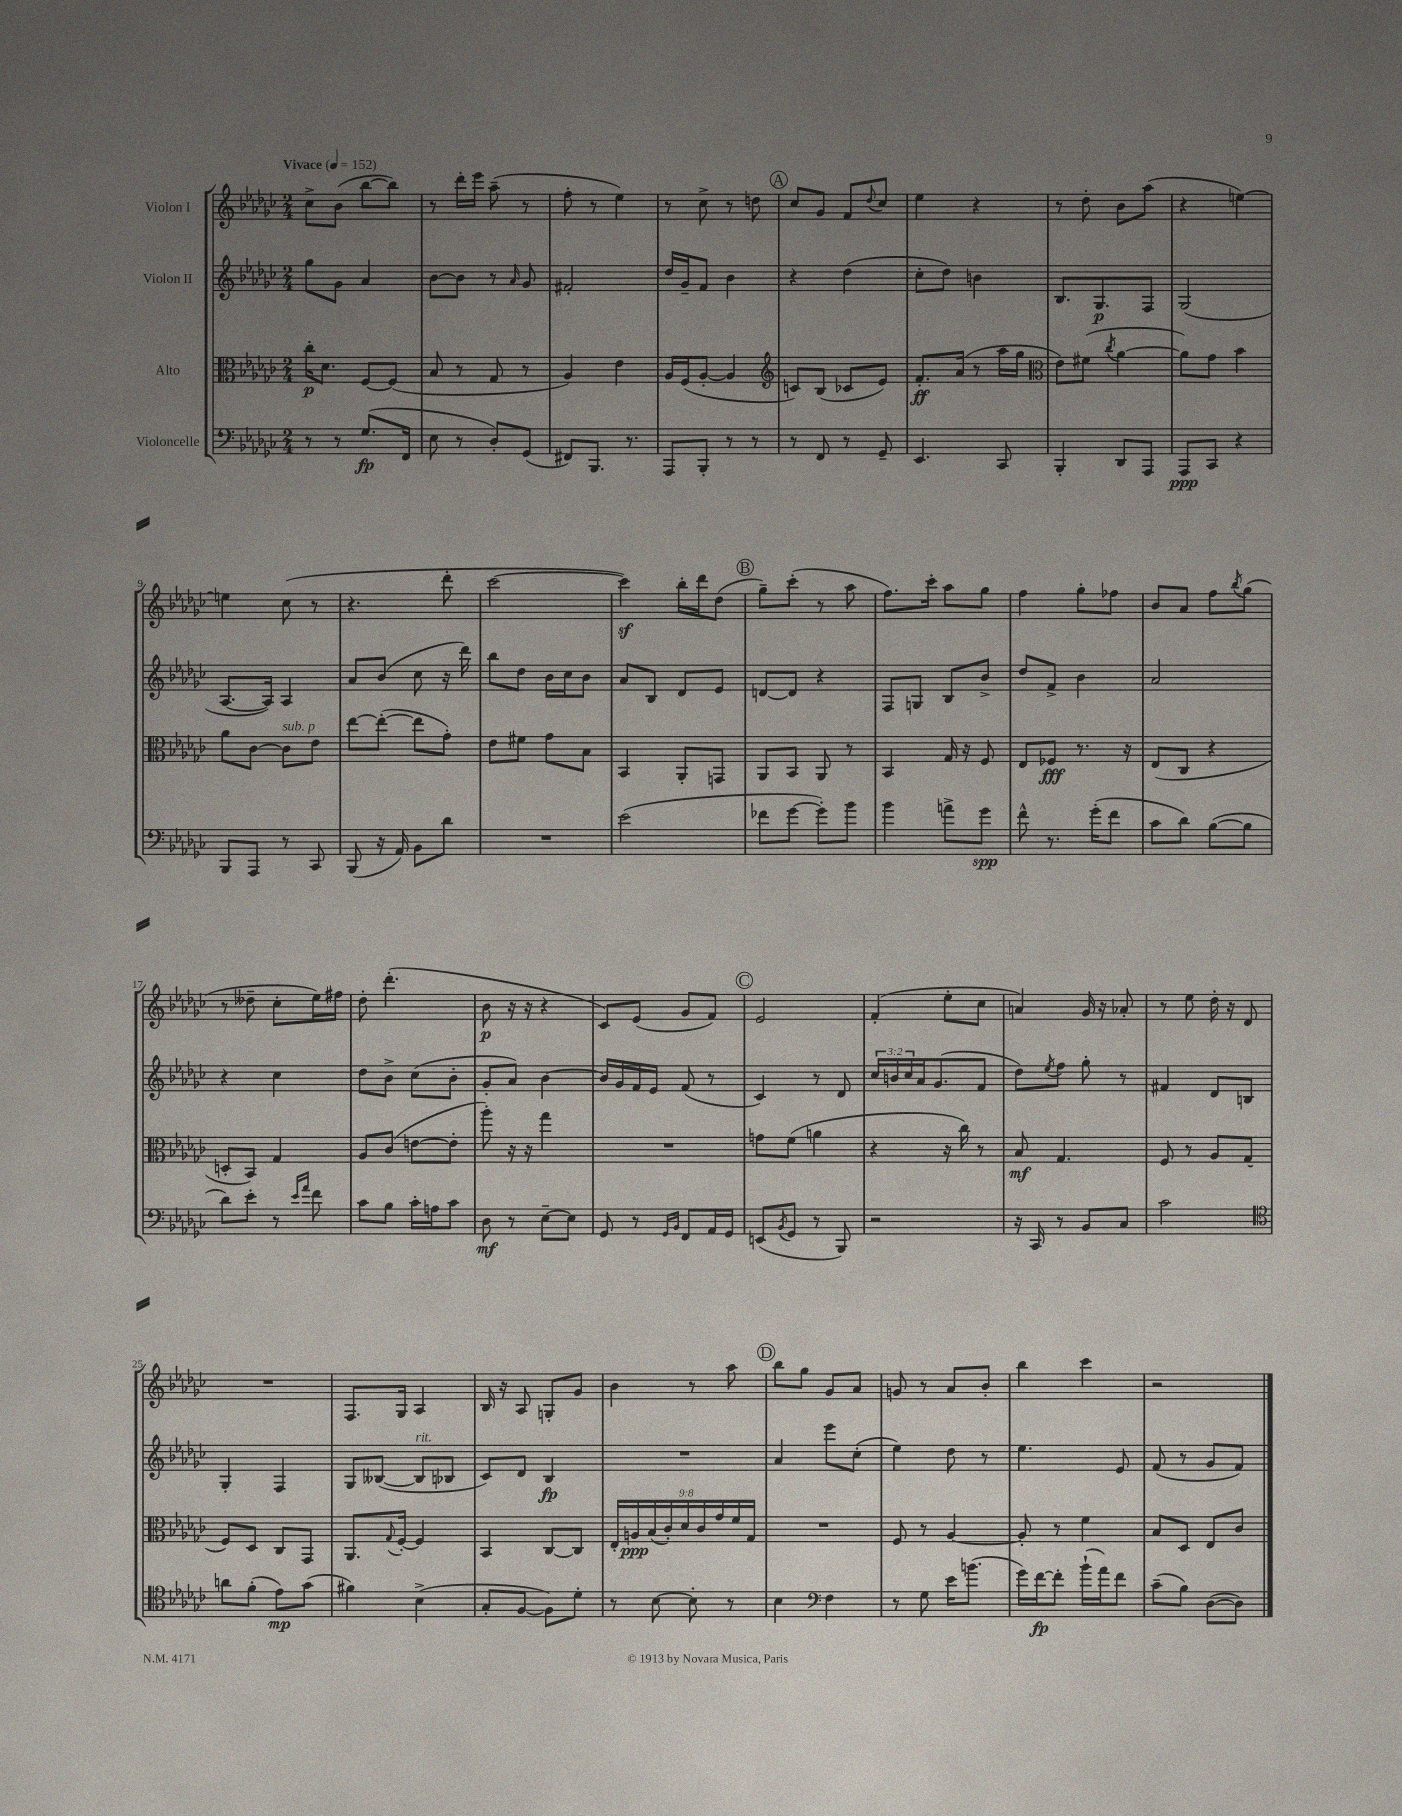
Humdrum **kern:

**kern	**dynam	**kern	**dynam	**kern	**dynam	**kern	**dynam
*part4	*part4	*part3	*part3	*part2	*part2	*part1	*part1
*staff4	*staff4	*staff3	*staff3	*staff2	*staff2	*staff1	*staff1
*I"Violoncelle	*	*I"Alto	*	*I"Violon II	*	*I"Violon I	*
*clefF4	*	*clefC3	*	*clefG2	*	*clefG2	*
*k[b-e-a-d-g-c-]	*	*k[b-e-a-d-g-c-]	*	*k[b-e-a-d-g-c-]	*	*k[b-e-a-d-g-c-]	*
*M2/4	*	*M2/4	*	*M2/4	*	*M2/4	*
*MM152	*	*MM152	*	*MM152	*	*MM152	*
=1	=1	=1	=1	=1	=1	=1	=1
!	!	!	!	!	!	!LO:TX:a:B:t=Vivace	!
8r	.	16cc-'\KL	p	8gg-\L	.	8cc-^\L	.
.	.	8.d-\J	.	.	.	.	.
8r	.	.	.	8g-\J	.	(8b-\J	.
(8.G-/L	fp	[8F/L	.	4a-/	.	[8bb-\L	.
.	.	(8F/J]	.	.	.	8bb-\J])	.
16FF/Jk	.	.	.	.	.	.	.
=2	=2	=2	=2	=2	=2	=2	=2
8E-\	.	8B-/	.	[8b-\L	.	8r	.
8r	.	8r	.	8b-\J]	.	16ddd-'\LL	.
.	.	.	.	.	.	16eee-\JJ	.
8D-'/L)	.	8G-/	.	8r	.	(8aa-~\	.
.	.	.	.	16qqa-/	.	.	.
(8GG-/J	.	8r	.	8g-/	.	8r	.
=3	=3	=3	=3	=3	=3	=3	=3
8FF#X/L)	.	4A-/)	.	2f#X'/	.	8ff'\	.
8.BBB-/J	.	.	.	.	.	8r	.
.	.	4e-\	.	.	.	4ee-\)	.
8.r	.	.	.	.	.	.	.
=4	=4	=4	=4	=4	=4	=4	=4
8AAA-/L	.	16A-/LL	.	16dd-/LL	.	8r	.
.	.	(16F/J	.	16g-~/J	.	.	.
8BBB-'/J	.	[8A-'/J	.	8f/J	.	8cc-^\	.
8r	.	4A-/]	.	4b-\	.	8r	.
8r	.	.	.	.	.	8ddn\	.
!!LO:REH:place=s1:t=A
=5	=5	=5	=5	=5	=5	=5	=5
*	*	*clefG2	*	*	*	*	*
8r	.	8cn/L)	.	4r	.	8cc-/L	.
8FF/	.	(8B-/J	.	.	.	8g-/J	.
8r	.	8c-X/L	.	(4dd-\	.	8f/L	.
.	.	.	.	.	.	8qqdd-/	.
8GG-~/	.	8e-/J)	.	.	.	8cc-/J	.
=6	=6	=6	=6	=6	=6	=6	=6
4.EE-/	.	8.f'/L	ff	8cc-'\L	.	4ee-\	.
.	.	.	.	8dd-\J)	.	.	.
.	.	(16a-/Jk	.	.	.	.	.
.	.	8r	.	4bn\	.	4r	.
8CC-/	.	16aa-\LL	.	.	.	.	.
.	.	16gg-\JJ	.	.	.	.	.
=7	=7	=7	=7	=7	=7	=7	=7
*	*	*clefC3	*	*	*	*	*
4BBB-'/	.	8e-\L)	.	8.B-/L	.	8r	.
.	.	(8f#X\J	.	.	.	8dd-'\	.
.	.	.	.	8.G-/	p	.	.
.	.	8qcc-/	.	.	.	.	.
8DD-/L	.	[4a-\	.	.	.	8b-\L	.
8AAA-/J	.	.	.	8F/J	.	(8aa-\J	.
=8	=8	=8	=8	=8	=8	=8	=8
8AAA-/L	ppp	8a-\L])	.	(2G-/	.	4r	.
8CC-/J	.	8g-\J	.	.	.	.	.
4r	.	4b-\	.	.	.	[4een\)	.
!!LO:LB:g=z
=9	=9	=9	=9	=9	=9	=9	=9
8BBB-/L	.	8a-\L	.	[8.A-/L	.	4een\]	.
8AAA-/J	.	[8c-\J	.	.	.	.	.
.	.	.	.	16A-/Jk])	.	.	.
!	!	!LO:TX:a:i:t=sub. p	!	!	!	!	!
8r	.	8c-\L]	.	4A-/	.	(8cc-\	.
8CC-/	.	8e-\J	.	.	.	8r	.
=10	=10	=10	=10	=10	=10	=10	=10
(8BBB-/	.	[8ee-\L	.	8a-/L	.	4.r	.
16r	.	(8ee-'\J_	.	(8b-/J	.	.	.
16AA-/)	.	.	.	.	.	.	.
8BB-\L	.	8ee-\L]	.	8cc-\	.	.	.
8d-\J	.	8g-'\J)	.	16r	.	8ddd-'\	.
.	.	.	.	16ddd-\)	.	.	.
=11	=11	=11	=11	=11	=11	=11	=11
2r	.	8e-\L	.	8bb-\L	.	[2ccc-\	.
.	.	8f#X\J	.	8dd-\J	.	.	.
.	.	8g-\L	.	16b-\LL	.	.	.
.	.	.	.	16cc-\J	.	.	.
.	.	8B-\J	.	8b-\J	.	.	.
=12	=12	=12	=12	=12	=12	=12	=12
(2e-\	.	4BB-/	.	8a-/L	.	4ccc-z\])	.
.	.	.	.	8B-/J	.	.	.
.	.	8AA-'/L	.	8d-/L	.	16bb-'\LL	.
.	.	.	.	.	.	16ddd-\J	.
.	.	8GGn/J	.	8e-/J	.	(8dd-\J	.
!!LO:REH:place=s1:t=B
=13	=13	=13	=13	=13	=13	=13	=13
8f-X\L	.	8AA-/L	.	[8dn/L	.	8gg-~\L)	.
[8g-\J	.	8BB-/J	.	8d/J]	.	(8ccc-'\J	.
8g-'\L])	.	8AA-/	.	4r	.	8r	.
8b-\J	.	8r	.	.	.	8aa-\	.
=14	=14	=14	=14	=14	=14	=14	=14
4b-\	.	4BB-/	.	8F/L	.	8.ff\L)	.
.	.	.	.	8Gn/J	.	.	.
.	.	.	.	.	.	16ccc-'\Jk	.
8an^\L	.	16G-/	.	8B-/L	.	8aa-\L	.
.	.	16r	.	.	.	.	.
8g-\J	spp	8F/	.	8b-^/J	.	8gg-\J	.
=15	=15	=15	=15	=15	=15	=15	=15
8f^^\	.	8E-/L	.	8dd-/L	.	4ff\	.
8.r	.	8F-X/J	fff	8f^/J	.	.	.
.	.	8.r	.	4b-\	.	8gg-'\L	.
(16g-'\KL	.	.	.	.	.	.	.
8f\J	.	.	.	.	.	8ff-X\J	.
.	.	16r	.	.	.	.	.
=16	=16	=16	=16	=16	=16	=16	=16
8c-\L	.	(8E-/L	.	2a-/	.	8b-/L	.
8d-\J)	.	8C-/J	.	.	.	8a-/J	.
([8B-\L	.	4r	.	.	.	8ff\L	.
.	.	.	.	.	.	8qbb-/	.
8B-\J]	.	.	.	.	.	(8gg-\J	.
!!LO:LB:g=z
=17	=17	=17	=17	=17	=17	=17	=17
8d-\L)	.	8Dn'/L	.	4r	.	8r	.
8e-'\J	.	8BB-/J)	.	.	.	8dd--X~\	.
8r	.	4G-/	.	4cc-\	.	8cc-'\L	.
16qqe-/LL	.	.	.	.	.	.	.
16qqa-/JJ	.	.	.	.	.	.	.
8f\	.	.	.	.	.	16ee-\L)	.
.	.	.	.	.	.	16ff#X\JJ	.
=18	=18	=18	=18	=18	=18	=18	=18
8c-\L	.	8A-/L	.	8dd-\L	.	8dd-'\	.
8B-\J	.	(8c-/J	.	8b-^\J	.	(4.ddd-'\	.
16c-'\LL	.	[8en\L	.	(8cc-\L	.	.	.
16An\J	.	.	.	.	.	.	.
8c-\J	.	8e'\J]	.	8b-'\J	.	.	.
=19	=19	=19	=19	=19	=19	=19	=19
8D-\	mf	8aa-'\)	.	8g-'/L	.	8b-\	p
8r	.	16r	.	8a-/J)	.	16r	.
.	.	16r	.	.	.	16r	.
[8E-~\L	.	4gg-\	.	[4b-\	.	4r	.
8E-\J]	.	.	.	.	.	.	.
=20	=20	=20	=20	=20	=20	=20	=20
8GG-/	.	2r	.	16b-/LL]	.	8c-/L)	.
.	.	.	.	16g-/	.	.	.
8r	.	.	.	16f/	.	(8e-/J	.
.	.	.	.	16e-/JJ	.	.	.
16qqGG-/LL	.	.	.	.	.	.	.
16qqBB-/JJ	.	.	.	.	.	.	.
8FF/L	.	.	.	(8f/	.	8g-/L	.
16AA-/L	.	.	.	8r	.	8f/J)	.
16GG-/JJ	.	.	.	.	.	.	.
!!LO:REH:place=s1:t=C
=21	=21	=21	=21	=21	=21	=21	=21
(8EEn/L	.	8gn\L	.	4c-/)	.	2e-/	.
8qBB-/	.	.	.	.	.	.	.
8GG-/J	.	(8f\J	.	.	.	.	.
8r	.	4an\	.	8r	.	.	.
8BBB-/)	.	.	.	8d-/	.	.	.
=22	=22	=22	=22	=22	=22	=22	=22
2r	.	4r	.	24cc-/LL	.	(4f'/	.
.	.	.	.	24bn/	.	.	.
.	.	.	.	24cc-/	.	.	.
.	.	.	.	16a-/J	.	.	.
.	.	.	.	(8.g-/	.	.	.
.	.	16r	.	.	.	8ee-'\L	.
.	.	16cc-\)	.	.	.	.	.
.	.	8r	.	8f/J	.	8cc-\J	.
=23	=23	=23	=23	=23	=23	=23	=23
16r	.	8B-/	mf	8dd-\L)	.	4an/)	.
16CC-/	.	.	.	.	.	.	.
.	.	.	.	8qee-/	.	.	.
8r	.	4.G-/	.	8ff\J	.	.	.
8BB-/L	.	.	.	8gg-'\	.	16g-/	.
.	.	.	.	.	.	16r	.
8C-/J	.	.	.	8r	.	8a-X'/	.
=24	=24	=24	=24	=24	=24	=24	=24
2c-\	.	8F/	.	4f#X/	.	8r	.
.	.	8r	.	.	.	8ee-\	.
.	.	8A-/L	.	8d-/L	.	16dd-'\	.
.	.	.	.	.	.	16r	.
.	.	(8G-/J	.	8Bn/J	.	8d-/	.
!!LO:LB:g=z
=25	=25	=25	=25	=25	=25	=25	=25
*clefC4	*	*	*	*	*	*	*
8an\L	.	8F/L)	.	4G-'/	.	2r	.
(8f'\J	.	8D-/J	.	.	.	.	.
8e-\L)	mp	8C-/L	.	4F/	.	.	.
(8g-\J	.	8GG-/J	.	.	.	.	.
=26	=26	=26	=26	=26	=26	=26	=26
4f#X\)	.	8.AA-/L	.	8G-/L	.	8.F/L	.
.	.	.	.	([8B--X/J	.	.	.
.	.	8qqG-/	.	.	.	.	.
.	.	[16F'/Jk	.	.	.	16G-/Jk	.
!	!	!	!	!LO:TX:a:i:t=rit.	!	!	!
(4B-^\	.	4F/]	.	8B--/L]	.	4A-/	.
.	.	.	.	8B-X/J	.	.	.
=27	=27	=27	=27	=27	=27	=27	=27
8G-'/L	.	4BB-/	.	8c-/L)	.	16B-/	.
.	.	.	.	.	.	16r	.
[8F/J	.	.	.	8d-/J	.	8A-/	.
8F\L])	.	[8C-/L	.	4B-/	fp	8Gn'/L	.
8d-'\J	.	8C-/J]	.	.	.	8g-/J	.
=28	=28	=28	=28	=28	=28	=28	=28
8r	.	18E-'/LL	.	2r	.	4b-\	.
.	.	18An/	ppp	.	.	.	.
.	.	(18B-/	.	.	.	.	.
[8B-\	.	.	.	.	.	.	.
.	.	18c-'/)	.	.	.	.	.
.	.	18d-/	.	.	.	.	.
8B-'\]	.	.	.	.	.	8r	.
.	.	18c-/	.	.	.	.	.
.	.	18g-/	.	.	.	.	.
8r	.	.	.	.	.	8aa-\	.
.	.	18f/	.	.	.	.	.
.	.	18G-/JJ	.	.	.	.	.
!!LO:REH:place=s1:t=D
=29	=29	=29	=29	=29	=29	=29	=29
4B-\	.	2r	.	4a-/	.	8bb-\L	.
.	.	.	.	.	.	8gg-\J	.
*clefF4	*	*	*	*	*	*	*
4F\	.	.	.	8eee-\L	.	8g-/L	.
.	.	.	.	(8cc-'\J	.	8a-/J	.
=30	=30	=30	=30	=30	=30	=30	=30
8r	.	8F/	.	4ee-\)	.	8gn/	.
8G-\	.	8r	.	.	.	8r	.
16e-\KL	.	[4A-/	.	8dd-\	.	8a-/L	.
(8.bn\J	.	.	.	.	.	.	.
.	.	.	.	8r	.	8b-'/J	.
=31	=31	=31	=31	=31	=31	=31	=31
16g-\LL)	.	8A-'/]	.	4.ee-\	.	4bb-\	.
[16f\J	fp	.	.	.	.	.	.
8f'\J]	.	8r	.	.	.	.	.
(16b-`\LL	.	4f\	.	.	.	4ccc-\	.
16a-\J)	.	.	.	.	.	.	.
8f\J	.	.	.	8e-/	.	.	.
=32	=32	=32	=32	=32	=32	=32	=32
(8c-~\L	.	8B-/L	.	(8f/	.	2r	.
8B-\J)	.	8D-/J	.	8r	.	.	.
([8D-\L	.	8E-/L	.	8g-/L	.	.	.
8D-\J])	.	8c-/J	.	8f/J)	.	.	.
==	==	==	==	==	==	==	==
*-	*-	*-	*-	*-	*-	*-	*-
